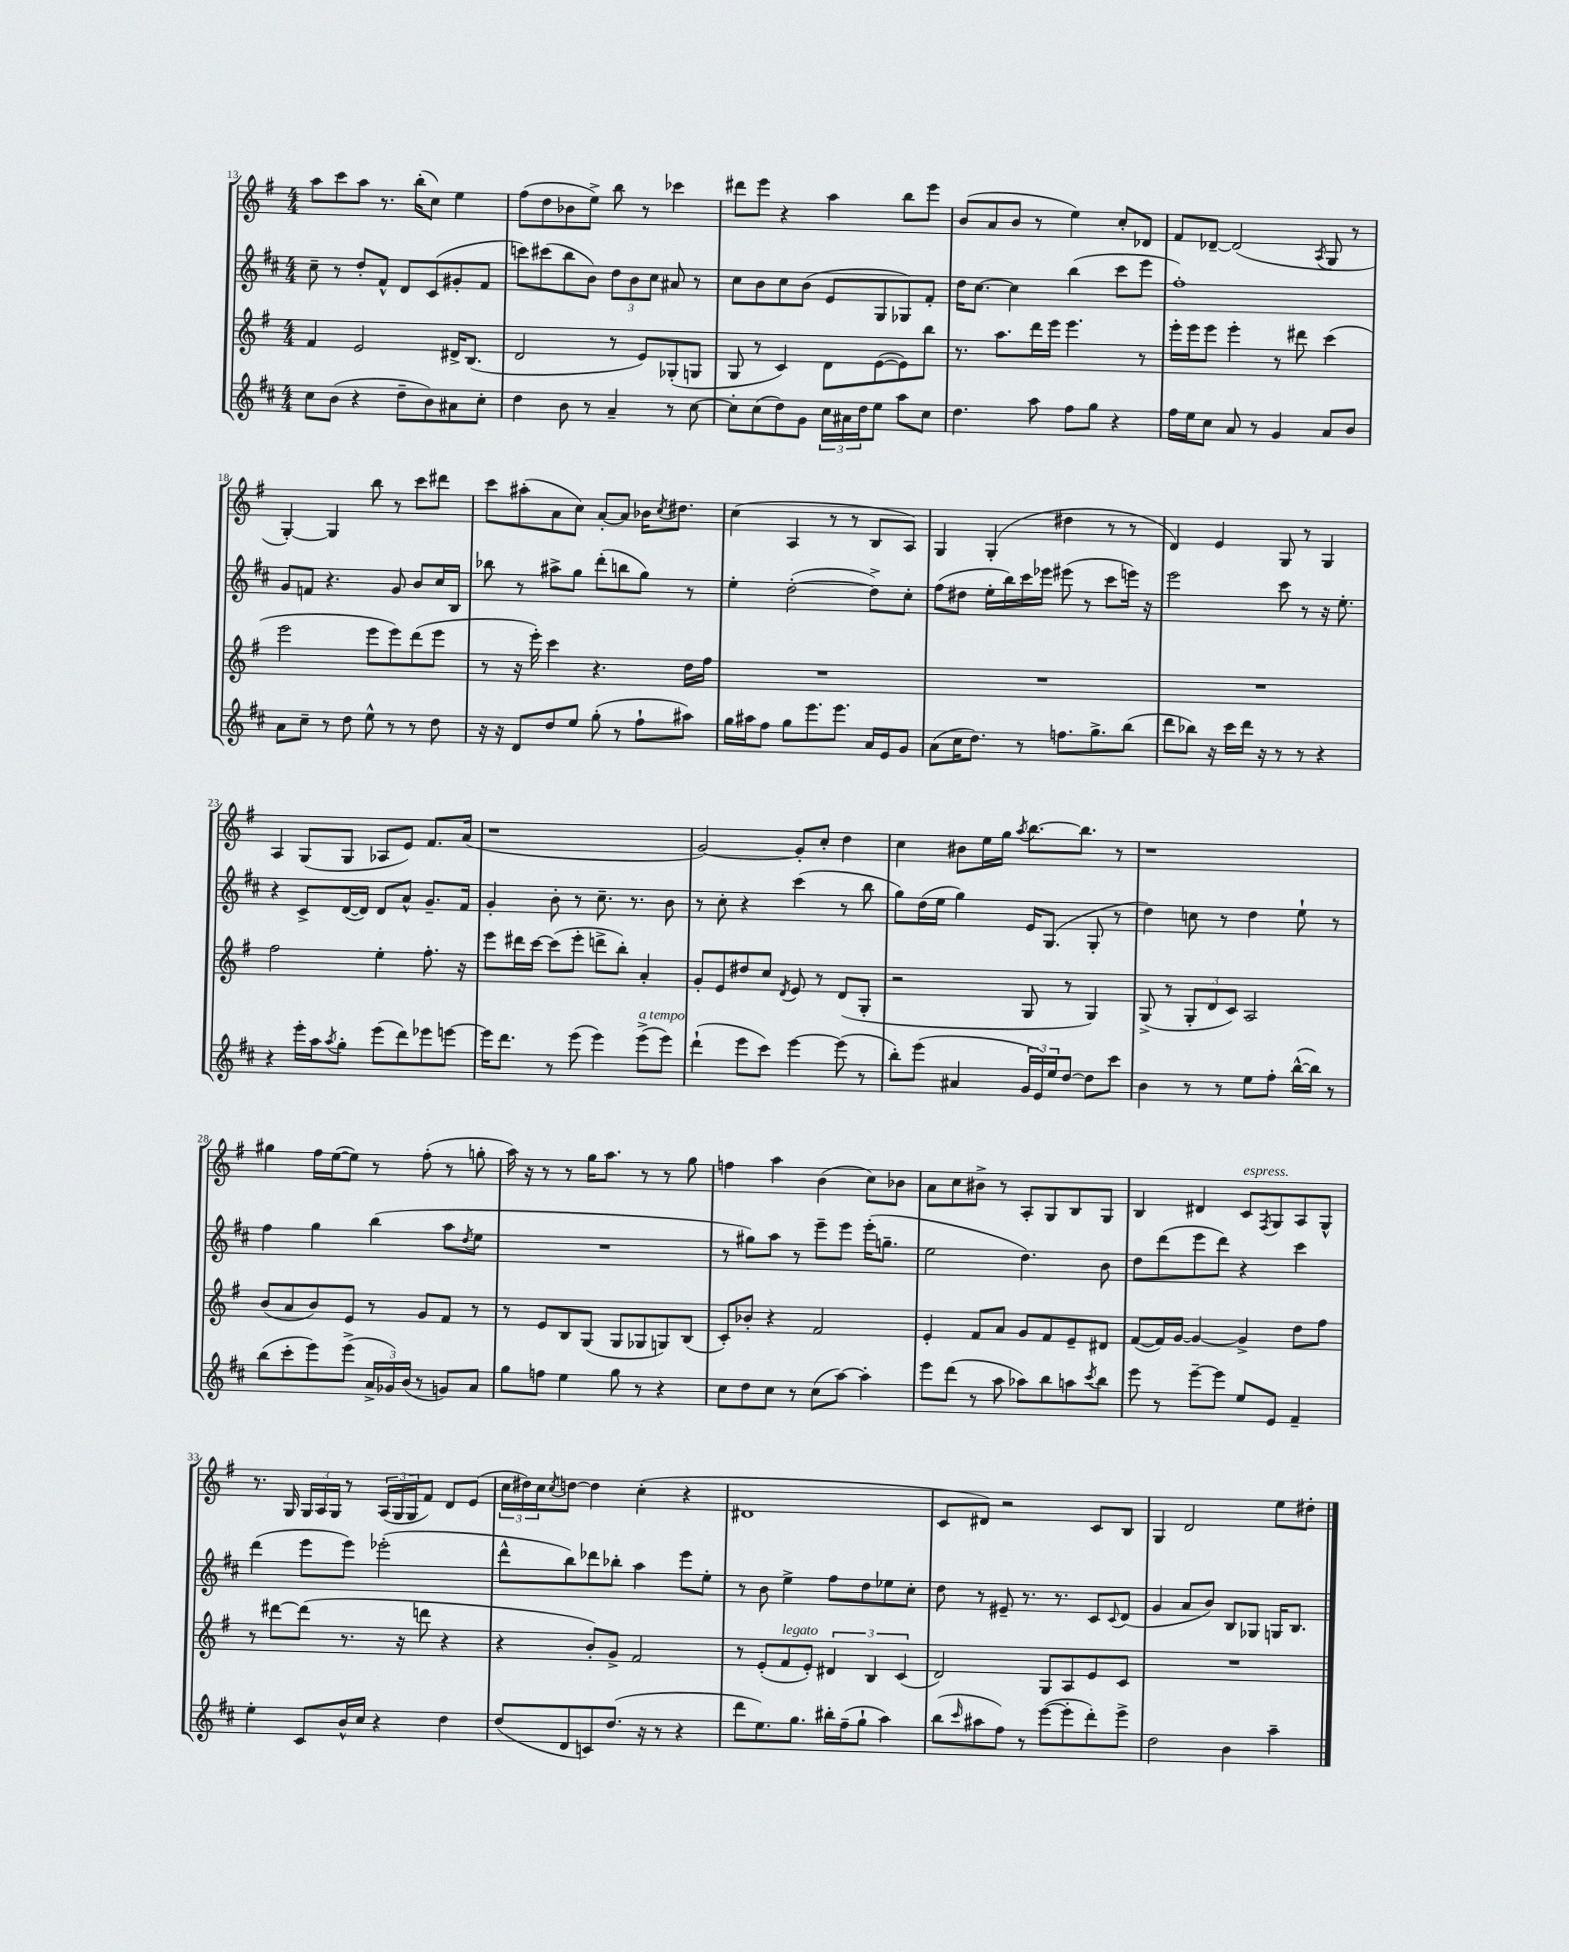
<<
\new StaffGroup <<
\new Staff = "s0" {
    \clef treble \key g \major \numericTimeSignature \time 4/4
    a''8 c'''8 a''8 r8. b''16-.( c''8) e''4 |
    fis''8( d''8 bes'8 e''8->) b''8 r8 ces'''4 |
    dis'''8 e'''8 r4 a''4 b''8 e'''8 |
    b'8( a'8 b'8 r8 e''4) c''8-. des'8 |
    fis'8 des'8~-- des'2( \acciaccatura { a8 } g8 r8 |
    g4~-.) g4 b''8 r8 c'''8 dis'''8 |
    c'''8 ais''8-.( a'8 c''8) a'8~-. a'8 bes'16 \acciaccatura { c''8 } dis''8. |
    c''4( a4 r8 r8 b8 a8) |
    g4 g4-.( dis''4 r8 r8 |
    d'4) e'4 g8 r8 g4 |
    a4 g8( g8 aes8 e'8) fis'8. a'16( |
    r1 |
    g'2~) g'8-. c''8-. d''4 |
    c''4 bis'8 e''16 g''16 \acciaccatura { a''8 } b''8.~ b''8. r8 |
    r1 |
    gis''4 fis''16 e''16~( e''8) r8 fis''8-.( r8 g''8-. |
    a''16) r16 r8 r8 g''16 a''8. r8 r8 g''8 |
    f''4 a''4 b'4( c''8) bes'8 |
    a'8 c''8 bis'8-> r8 a8-. g8 b8 g8 |
    b4 dis'4 c'8^\markup { \italic "espress." } \acciaccatura { fis8 } g8 a8 g8-^ |
    r8. g16 \tuplet 3/2 { g16 a16 g16 } r8 \tuplet 3/2 { a16( g16 g16 } fis'8) d'8 e'8( |
    \tuplet 3/2 { c''16 dis''16) c''16 } \acciaccatura { c''8 } d''8~ d''4 c''4-.( r4 |
    dis'1 |
    c'8 dis'8) r2 c'8 b8 |
    g4 d'2 e''8 dis''8-. \bar "|." |
}
\new Staff = "s1" {
    \clef treble \key d \major \numericTimeSignature \time 4/4
    cis''8-- r8 d''8-. fis'8-^ d'8 cis'8( gis'8-. fis'8 |
    c'''8) cis'''8( b''8 b'8) \tuplet 3/2 { d''8 b'8 cis''8 } ais'8 r8 |
    cis''8 b'8 cis''8 b'8( e'8 g8 ges8) fis'8-. |
    d''16 cis''8.~ cis''4 b''4( cis'''8 e'''8 |
    fis''1-.) |
    g'8 f'8 r4. g'8 b'8 cis''16 b16 |
    bes''8 r8 ais''8-> g''8 d'''8-.( b''8 g''8) r8 |
    e''4-. d''2~-.( d''8->) cis''8-. |
    fis''8( dis''8 e''16-. b''16) cis'''16 ees'''16 eis'''8( r8 cis'''8 e'''16) r16 |
    e'''2 cis'''8 r8 r16 e''8.-. |
    r4 cis'8-> d'16~( d'16) d'8 a'8-^ g'8.-- fis'16 |
    g'4-. b'8-. r8 cis''8.-- r8. b'8 |
    r8 cis''8-. r4 cis'''4( r8 b''8 |
    g''8) d''16( e''16 g''4) e'16 g8.( g8-. r8 |
    d''4) c''8 r8 d''4 e''8-! r8 |
    fis''4 g''4 b''4( a''8 \acciaccatura { d''8 } e''8 |
    R1 |
    r8 gis''8) a''8 r8 e'''8-- e'''8 e'''16-.( g''8.-- |
    e''2 d''4.) b'8 |
    d''8 d'''8( e'''8 d'''8) r4 cis'''4 |
    d'''4( e'''8 e'''8) ees'''2-.( |
    d'''8-^ b''8) des'''8 bes''8-. a''4 e'''8 e''8-. |
    r8 b'8 e''4-> fis''8 d''8 ees''8 cis''8-. |
    d''8 r8 eis'8-- r8. r8. cis'8 \appoggiatura { cis'8 } d'8( |
    g'4 a'8 b'8) b8 ges8 g16 b8. \bar "|." |
}
\new Staff = "s2" {
    \clef treble \key g \major \numericTimeSignature \time 4/4
    fis'4 e'2 dis'16-> b8.( |
    d'2 r8 e'8) ges8-.( g8 |
    g8 r8 c'4) d'8 e'8~( e'8) b''8 |
    r8. a''8. d'''16 e'''16 e'''4. r8 |
    e'''16-. e'''16 e'''8 e'''4-. r8 dis'''8 c'''4( |
    e'''2 e'''8 e'''8) d'''8( e'''8 |
    r8 r16 e'''16-.) c'''4 r4. d''16 fis''16 |
    R1 |
    R1 |
    R1 |
    fis''2 e''4-. fis''8.-. r16 |
    e'''8 dis'''16 c'''16~ c'''8( e'''8-. d'''8-> b''8-.) a'4-. |
    g'8-. e'8 dis''8 c''8 \acciaccatura { d'8 } e'8 r8 d'8( g8-. |
    r2 g8 r8 g4) |
    g8->( r8 \tuplet 3/2 { g8-. d'8 c'8) } a2 |
    b'8( a'8 b'8) e'8 r8 g'8 fis'8 r8 |
    r8 e'8 b8 g8( g8 ges8 g8) b8( |
    c'8-.) bes'8-. r4 fis'2 |
    e'4-. fis'8 a'8 g'8 fis'8 e'8-- dis'8 |
    fis'8~( fis'16) g'16~ g'4~ g'4-> d''8 fis''8 |
    r8 dis'''8~ dis'''8( r8. r16 d'''8 r4 |
    r4 b'8-.) g'8-> fis'2 |
    r8 e'8-.( fis'8^\markup { \italic "legato" } e'8-.) \tuplet 3/2 { dis'4 b4 c'4( } |
    d'2) g8 a8 e'8 c'8 |
    R1 \bar "|." |
}
\new Staff = "s3" {
    \clef treble \key d \major \numericTimeSignature \time 4/4
    cis''8 b'8( r4 d''8-- b'8) ais'8 cis''8-. |
    d''4 b'8 r8 a'4-- r8 cis''8~ |
    cis''8-. cis''8( d''8) g'8 \tuplet 3/2 { cis''16 ais'16 d''16 } e''8 a''8 cis''8 |
    d''4. a''8 fis''8 g''8 r4 |
    fis''16 e''16 cis''8 a'8 r8 g'4 a'8 b'8 |
    a'8 cis''8-- r8 d''8 e''8-^ r8 r8 d''8 |
    r16 r16 d'8 d''8 e''8 g''8-.( r8 fis''8-! ais''8) |
    g''16 ais''16 fis''8 g''8 e'''8. e'''8. a'16 e'16 g'8 |
    a'8( cis''16 d''8.) r8 f''8. g''8.-> b''8( |
    d'''8 bes''8) r16 cis'''16 d'''16 r16 r8 r8 r4 |
    r4 e'''16-. a''16 \acciaccatura { a''8 } g''8-. e'''8( d'''8) ees'''8 e'''8~ |
    e'''16 d'''8. r8 e'''8( e'''4) e'''8->^\markup { \italic "a tempo" }( e'''8) |
    d'''4-!( e'''8 cis'''8) e'''4~ e'''8( r8 |
    b''8-.) e'''8( ais'4 \tuplet 3/2 { g'16 e'16) e''16 } d''8~ d''8 cis'''8 |
    b'4 r8 r8 e''8 fis''8-. b''16~-^( b''16) r8 |
    b''8( cis'''8-. e'''8) e'''8->( \tuplet 3/2 { a'16-> ges'16) b'16( } r8 g'8) a'8 |
    g''8 f''8 e''4 g''8 r8 r4 |
    cis''8 d''8 cis''8 r8 cis''8( a''8~) a''4-. |
    e'''8 d'''8( r8 a''8 aes''8) b''8 a''8 \acciaccatura { cis'''8 } b''8 |
    e'''8 r8 e'''8~-- e'''8 e''8 e'8 fis'4-- |
    e''4-. cis'8 b'16-^ cis''16 r4 d''4 |
    d''8( d'8 c'8) d''8.( r16 r8 r4 |
    d'''8 e''8.) g''8. bis''16-. fis''16--( g''8-! a''4) |
    b''8( \grace { cis'''16 } ais''8 fis''8) r8 e'''8~( e'''8-. d'''8-.) e'''8-> |
    d''2 b'4 a''4-- \bar "|." |
}
>>
>>
\layout { \context { \Score currentBarNumber = #13 } }
